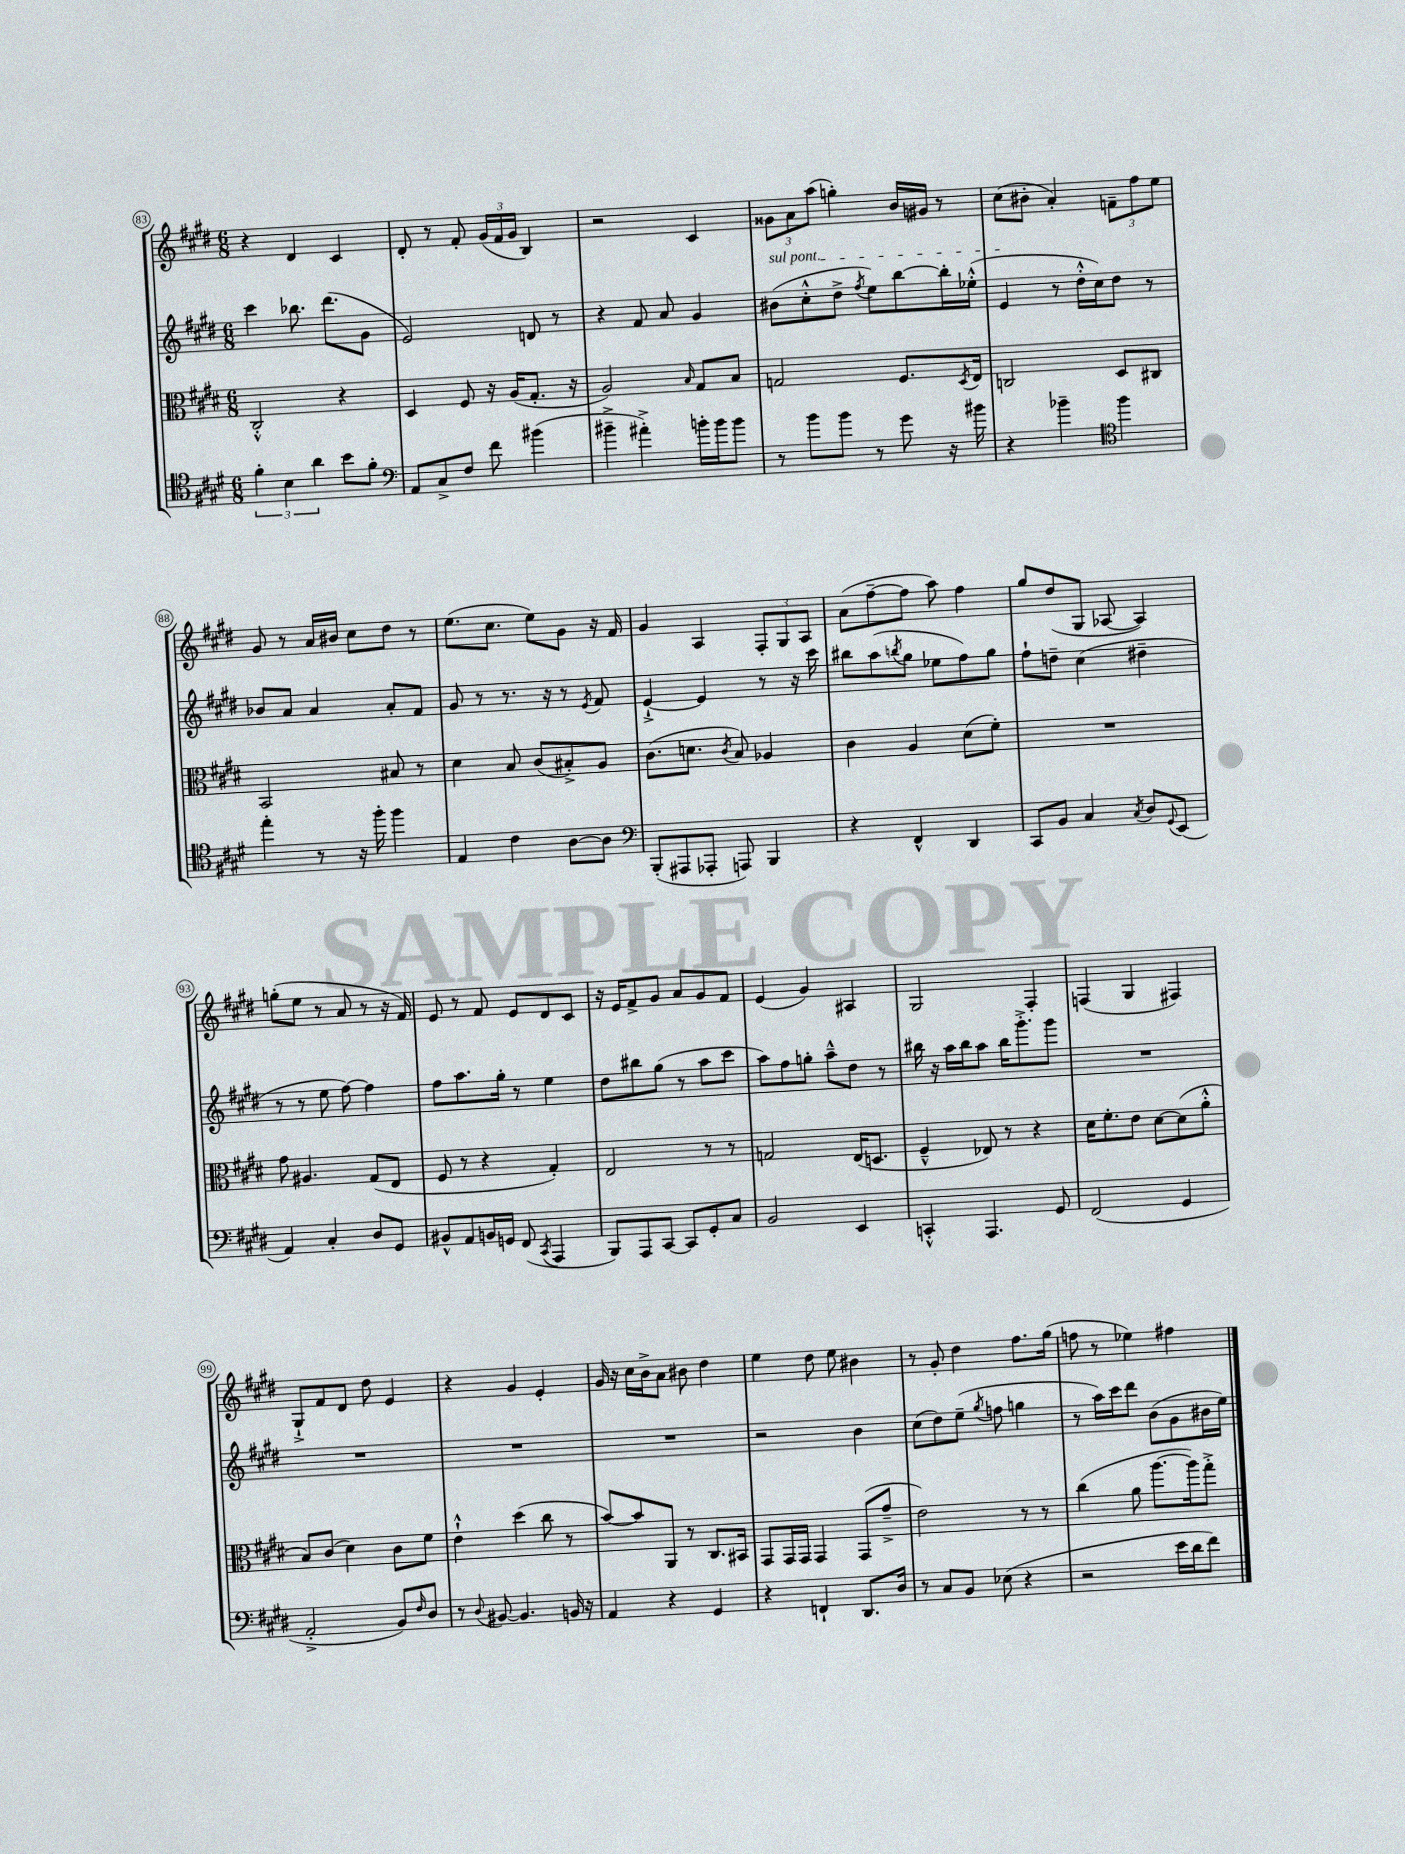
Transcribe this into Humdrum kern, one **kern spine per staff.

**kern	**kern	**kern	**kern
*part4	*part3	*part2	*part1
*staff4	*staff3	*staff2	*staff1
*clefC4	*clefC3	*clefG2	*clefG2
*k[f#c#g#d#]	*k[f#c#g#d#]	*k[f#c#g#d#]	*k[f#c#g#d#]
*M6/8	*M6/8	*M6/8	*M6/8
=83	=83	=83	=83
6f#'\	2C#'^^/	4ccc#\	4r
6B\	.	.	.
.	.	8.bb-X\	4d#/
6a\	.	.	.
.	.	(8.ddd#\L	.
8b\L	4r	.	4c#/
8f#'\J	.	8g#\J	.
=84	=84	=84	=84
*clefF4	*	*	*
8AA/L	4D#/	2e/)	8d#'/
8C#^/	.	.	8r
8F#/J	8F#/	.	8f#'/
8f#\	16r	.	(24g#/LL
.	.	.	24f#/
.	(16A/KL	.	.
.	.	.	24g#/JJ
(4b#X\	8.G#'/J	8dn/	4B/)
.	.	8r	.
.	16r	.	.
=85	=85	=85	=85
4b#X~^\	2A/)	4r	2r
4a#X'^\)	.	8f#/	.
.	.	8a/	.
.	16qqB/	.	.
16bn'\LL	8G#/L	4g#/	4c#/
16b\J	.	.	.
8b\J	8B/J	.	.
=86	=86	=86	=86
!	!	!LO:TX:a:i:t=sul pont.	!
8r	2Gn/	(8b#X\L	12g##X\L
.	.	.	12a\
8b\L	.	8cc#'^^\	.
.	.	.	(12aa\J
8b\J	.	8dd#^\J	4ggn'\)
.	.	8qff#/	.
8r	.	8ee\L)	.
8g#\	8.F#/L	[8bb\	16b/LL
.	.	.	16g#X/JJ
16r	.	16bb'\L]	8r
.	8qD#/	.	.
16b#X\	16E/Jk	(16ee-X'^^\JJ	.
=87	=87	=87	=87
4r	2Cn/	4e/	(8cc#\L
.	.	.	8b#X'\J
4b-X~\	.	8r	4a'/)
.	.	16dd#'^^\LL	.
.	.	16cc#\J)	.
*clefC4	*	*	*
4ff#\	8D#/L	8dd#\J	12fn~\L
.	.	.	12ff#\
.	8C#X/J	8r	.
.	.	.	12ee\J
!!LO:LB:g=z
=88	=88	=88	=88
4ee'\	2BB/	8b-X/L	8g#/
.	.	8a/J	8r
8r	.	4a/	16a/LL
.	.	.	16b#X/JJ
16r	.	.	8cc#\L
16ff#'\	.	.	.
4ff#\	8B#X/	8a'/L	8dd#\J
.	8r	8f#/J	8r
=89	=89	=89	=89
4E/	4d#\	8g#/	(8.ee\L
.	.	8r	.
.	.	.	8.cc#\J
4c#\	8B/	8.r	.
.	(8c#/L	.	8ee\L)
.	.	16r	.
[8A\L	8B#X'^/)	8r	8g#\J
.	.	8qe/	.
8A\J]	8A/J	8f#/	16r
.	.	.	16f#/
=90	=90	=90	=90
*clefF4	*	*	*
(8BBB'/L	(8.c#\L	[4e`^/	4g#/
8AAA#X/	.	.	.
.	8.dn\J	.	.
8AAA-X'/J	.	4e/]	4A/
.	8qc#/	.	.
8AAAn/)	8B/)	.	.
4BBB/	4A-X/	8r	12F#'/L
.	.	.	12G#/
.	.	16r	.
.	.	.	12A/J
.	.	16ccc#\	.
=91	=91	=91	=91
4r	4c#\	8bb#X\L	(8a\L
.	.	(8aa\	[8ff#~\
.	.	8qbbn/	.
4FF#^^/	4A/	8gg#\J	8ff#\J]
.	.	8ee-X\L	8aa\)
4DD#/	(8d#\L	8ff#\)	4ff#\
.	8f#'\J)	8gg#\J	.
=92	=92	=92	=92
8CC#/L	2.r	8ff#`\L	8gg#/L
8BB/J	.	8ddn~\J	(8dd#/
4C#/	.	(4cc#\	8G#/J
.	.	.	[8A-X/
8qC#/	.	.	.
8D#/L	.	4dd#X~\	4A-/])
8qqGG#/	.	.	.
(8EE/J	.	.	.
!!LO:LB:g=z
=93	=93	=93	=93
4AA/)	8g#\	8r	(8ggn'\L
.	4.A#X/	8r	8ee\J
4C#'/	.	8ee\	8r
.	.	[8ff#\)	8a/
8D#/L	(8G#/L	4ff#\]	8r
8GG#/J	8E/J	.	16r
.	.	.	16f#/)
=94	=94	=94	=94
8BB#X^^/L	8F#/	8ff#\L	8e/
8AA/	8r	8.aa\	8r
16BBn/L	4r	.	8f#/
16GGn/JJ	.	16gg#'\Jk	.
(8FF#/	.	8r	8e/L
8qCC#/	.	.	.
4AAA/	4G#'/)	4ee\	8d#/
.	.	.	8c#/J
=95	=95	=95	=95
8BBB/L)	2E/	8dd#\L	16r
.	.	.	16e/KL
8AAA/	.	8bb#X\	8f#^/
[8CC#/J	.	(8gg#\J	8g#/J
8CC#/L]	.	8r	8a/L
8GG#'/	8r	8aa\L	8g#/
8C#/J	8r	8ccc#\J	8f#/J
=96	=96	=96	=96
2BB/	2Gn/	8aa\L)	(4e/
.	.	8ff#\	.
.	.	8ggn'\J	4g#/)
.	.	8aa~^^\L	.
4EE/	(16E/KL	8dd#\J	4A#X/
.	8.Dn/J	.	.
.	.	8r	.
=97	=97	=97	=97
4CCn'^^/	4F#~^^/	16bb#X\	2G#/
.	.	16r	.
.	.	16aa\LL	.
.	.	16bb#\J	.
4.AAA/	8E-X/)	8aa\J	.
.	8r	16bb#\KL	.
.	.	8.ggg#'^\	.
.	4r	.	4F#'/
8GG#/	.	8ggg#\J	.
=98	=98	=98	=98
(2FF#/	16d#\KL	2.r	(4Fn/
.	8.f#'\	.	.
.	8e\J	.	4G#/
.	[8d#\L	.	.
4GG#/	(8d#\]	.	4F#X/)
.	8a'^^\J	.	.
!!LO:LB:g=z
=99	=99	=99	=99
2AA'^/	8B/L)	2.r	8G#`^/L
.	(8c#/J	.	8f#/
.	4d#\)	.	8d#/J
.	.	.	8dd#\
8BB/L)	8c#\L	.	4e/
16qqF#/	.	.	.
8D#/J	8f#\J	.	.
=100	=100	=100	=100
8r	4e`^^\	2.r	4r
8qqD#/	.	.	.
[8BB#X/	.	.	.
4.BB#/]	(4dd#\	.	4g#/
.	8cc#\	.	4e'/
16BBn/	8r	.	.
16r	.	.	.
=101	=101	=101	=101
4AA/	[8b/L)	2.r	16g#/
.	.	.	16r
.	8b/]	.	16cc#\LL
.	.	.	16b^\J
4r	8AA/J	.	8a\J
.	8r	.	8b#X\
4GG#/	8.C#/L	.	4dd#\
.	16BB#X/Jk	.	.
=102	=102	=102	=102
4r	8GG#/L	2r	4ee\
.	16GG#/L	.	.
.	16GG#/JJ	.	.
4FFn`/	4GG#/	.	8dd#\
.	.	.	8ee\
8.DD#/L	(8GG#/L	4b\	4b#X\
.	8g#~^/J	.	.
16D#/Jk	.	.	.
=103	=103	=103	=103
8r	2e\)	(8cc#\L	8r
8C#/L	.	8dd#\)	8g#'/
8BB/J	.	(8ee~\J	4dd#\
.	.	8qgg#/	.
(8E-X\	.	8ffn\	.
4r	8r	4ggn\	8.ff#\L
.	8r	.	.
.	.	.	(16gg#\Jk
=104	=104	=104	=104
2r	(4cc#\	8r	8ffn\
.	.	16aa\LL)	8r
.	.	16ccc#\J	.
.	8a\	8ddd#\J	4ee-X\)
.	[8.aa\L	(8b\L	.
16e\LL	.	8g#\	4ff#X\
16d#\J	16aa\k])	.	.
8f#\J)	8gg#'^\J	16b#X\L	.
.	.	16ee\JJ)	.
==	==	==	==
*-	*-	*-	*-
